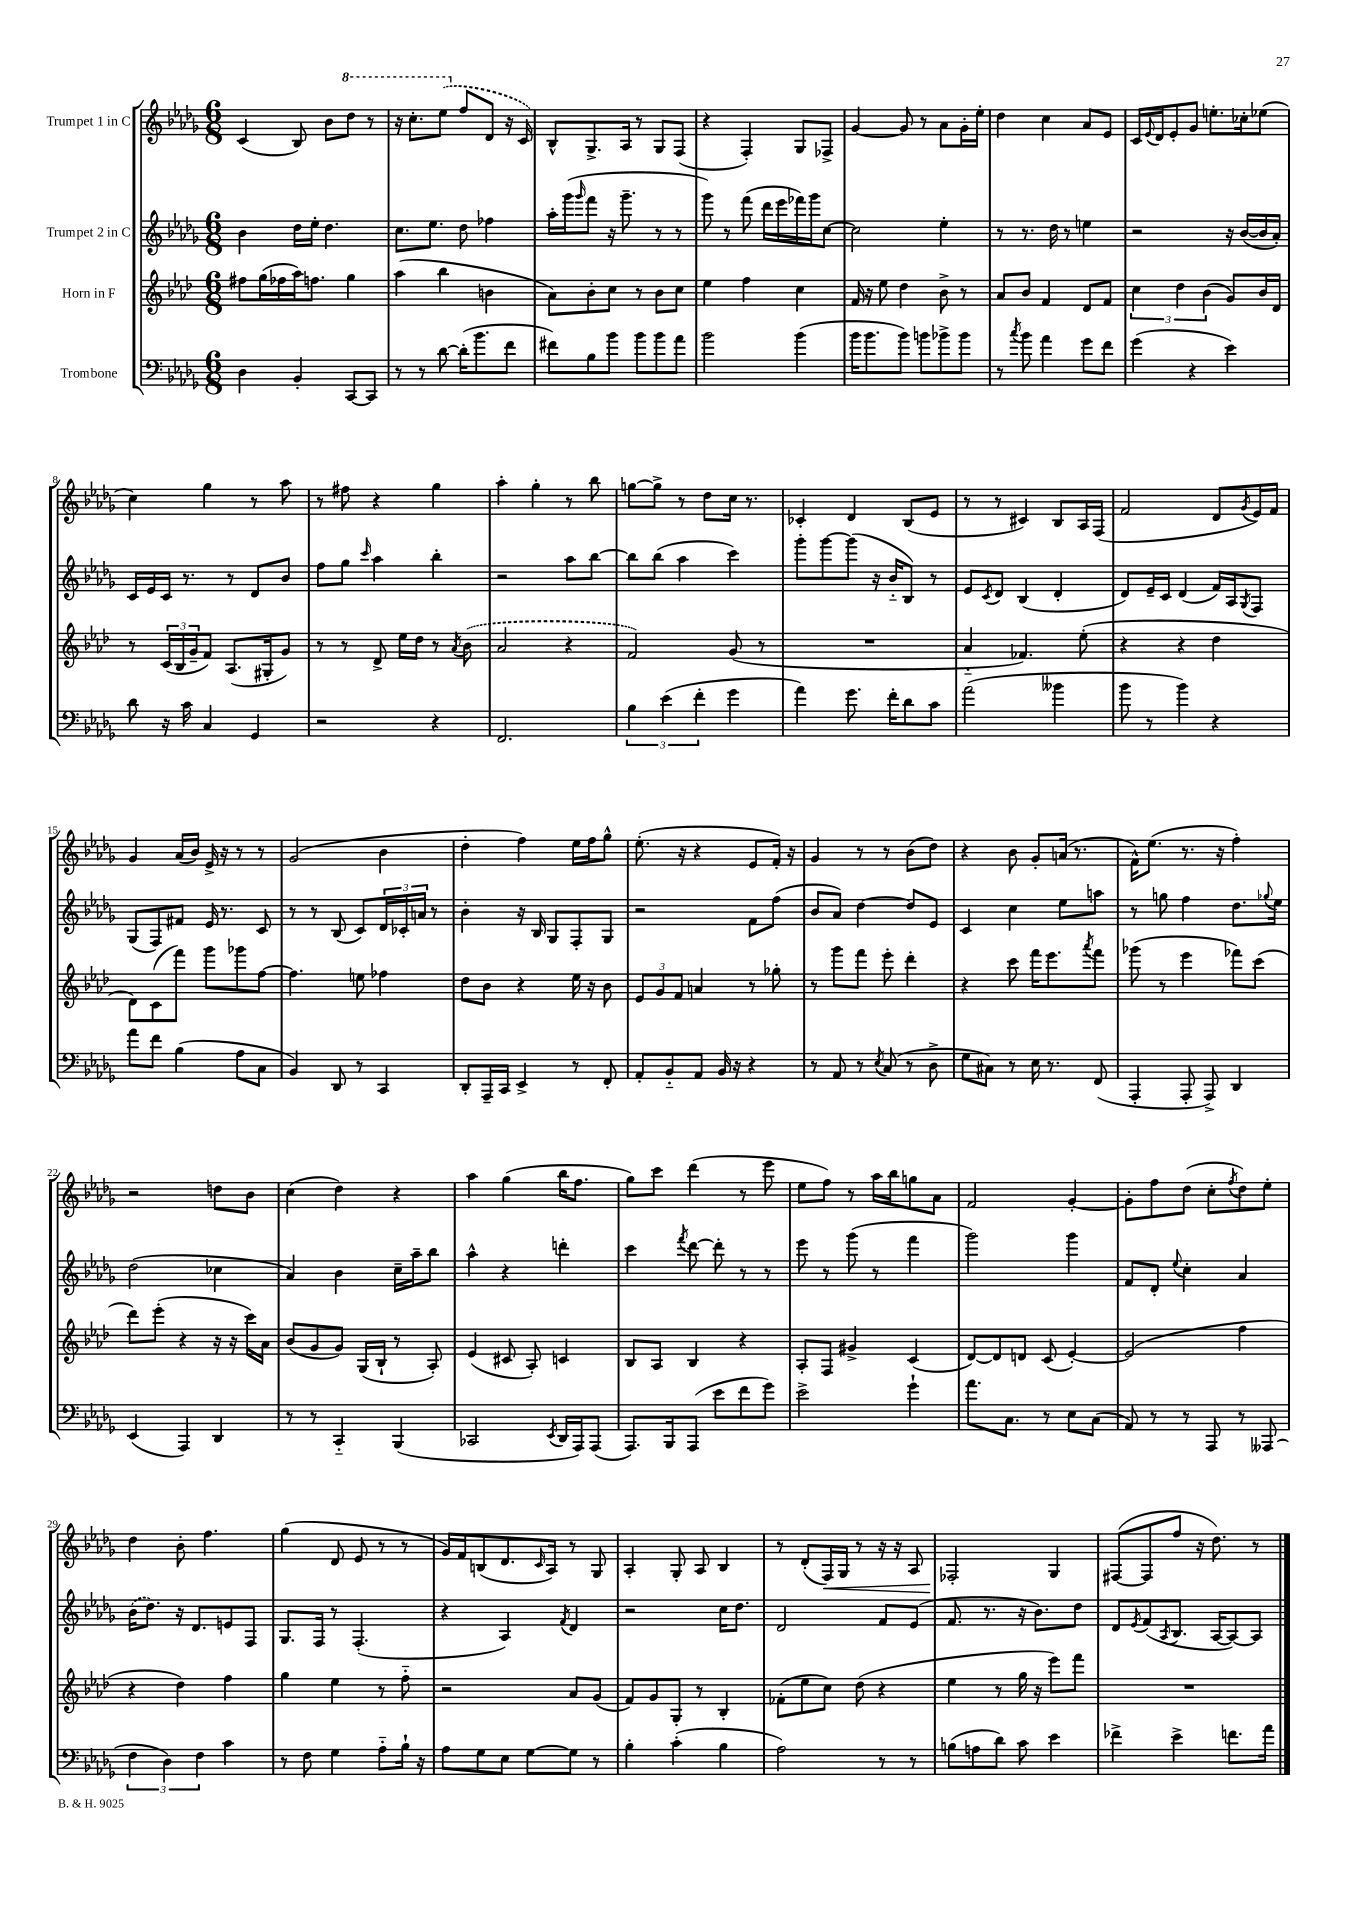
<<
\new StaffGroup <<
\new Staff = "s0" \with { instrumentName = "Trumpet 1 in C" } {
    \clef treble \key des \major \numericTimeSignature \time 6/8
    c'4( bes8) bes'8 \ottava #1 des'''8 r8 |
    r16 c'''8.-. \once \slurDashed ees'''8( \ottava #0 f''8 des'8 r16 c'16) |
    bes8-^ ges8.-> aes16 r8 ges8 f8( |
    r4 f4-.) ges8 fes8-> |
    ges'4~ ges'8 r8 aes'8 ges'16-. ees''16-. |
    des''4 c''4 aes'8 ees'8 |
    c'16 \appoggiatura { ees'8 } des'16 ees'8-. ges'8 e''8.-. ces''16-. ees''8( |
    c''4) ges''4 r8 aes''8 |
    r8 fis''8 r4 ges''4 |
    aes''4-. ges''4-. r8 bes''8 |
    g''8~ g''8-> r8 des''8 c''16 r8. |
    ces'4-. des'4 bes8( ees'8 |
    r8 r8 cis'4) bes8 aes16 f16( |
    f'2 des'8 \acciaccatura { ges'8 } ees'16) f'16 |
    ges'4 aes'16( bes'16) ees'16-> r16 r8 r8 |
    ges'2( bes'4 |
    des''4-. f''4) ees''16 f''16 ges''8-^ |
    ees''8.-.( r16 r4 ees'8 f'16-.) r16 |
    ges'4 r8 r8 bes'8( des''8) |
    r4 bes'8 ges'8-. a'16( r8. |
    f'16-^) ees''8.( r8. r16 f''4-.) |
    r2 d''8 bes'8 |
    c''4( des''4) r4 |
    aes''4 ges''4( bes''16 f''8. |
    ges''8) c'''8 des'''4( r8 ees'''8 |
    ees''8 f''8) r8 aes''16 bes''16 g''8 aes'8 |
    f'2 ges'4~-. |
    ges'8-. f''8 des''8( c''8-. \acciaccatura { f''8 } des''8) ees''8-. |
    des''4 bes'8-. f''4. |
    ges''4( des'8 ees'8 r8 r8 |
    ges'16) f'16 b8( des'8. \grace { c'16 } aes16) r8 ges8 |
    aes4-. ges8-. aes8 bes4 |
    r8 des'8-.( f16\<) ges16 r8 r16 r16 aes8 |
    fes2-.\! ges4 |
    fis8~( fis8 f''8 r16 des''8.) r8 \bar "|." |
}
\new Staff = "s1" \with { instrumentName = "Trumpet 2 in C" } {
    \clef treble \key des \major \numericTimeSignature \time 6/8
    bes'4 des''16 ees''16-. des''4. |
    c''8. ees''8. des''8 fes''4 |
    aes''16-. ges'''16( \grace { ges'''16 } f'''8 r16 ges'''8.-- r8 r8 |
    ges'''8) r8 f'''8( des'''16 ees'''16 fes'''16) ges'''16 c''8~ |
    c''2 ees''4-. |
    r8 r8. des''16 r8 e''4 |
    r2 r16 bes'16~( bes'16 aes'16-.) |
    c'16 ees'16 c'16 r8. r8 des'8 bes'8 |
    f''8 ges''8 \grace { c'''16 } aes''4 bes''4-. |
    r2 aes''8 bes''8~ |
    bes''8 bes''8( aes''4 c'''4) |
    ges'''8-. ges'''8~ ges'''8( r16 bes'16-_ bes8) r8 |
    ees'8 \acciaccatura { c'8 } des'8 bes4( des'4-. |
    des'8) ees'16-- c'16 des'4( f'16) aes16 \acciaccatura { ges8 } f8 |
    ges8( f8) fis'8 ees'16 r8. c'8 |
    r8 r8 bes8( c'8) \tuplet 3/2 { des'16 ces'16-. a'16 } r8 |
    bes'4-. r16 bes16 ges8 f8-. ges8 |
    r2 f'8 f''8( |
    bes'8 aes'8) des''4~ des''8 ees'8 |
    c'4 c''4 ees''8 a''8 |
    r8 g''8 f''4 des''8. \appoggiatura { ges''8 } ees''16 |
    des''2( ces''4 |
    aes'4) bes'4 c''16-- aes''16-- bes''8 |
    aes''4-^ r4 d'''4-. |
    c'''4 \acciaccatura { f'''8 } des'''8~ des'''8-. r8 r8 |
    ees'''8 r8 ges'''8( r8 f'''4 |
    ges'''2) ges'''4 |
    f'8 des'8-. \appoggiatura { ees''8 } c''4-. aes'4 |
    \once \slurDashed bes'16( des''8.) r16 des'8. e'8 f8 |
    ges8. f16 r8 f4.-.( |
    r4 aes4) \acciaccatura { f'8 } des'4 |
    r2 c''16 des''8. |
    des'2 f'8 ees'8( |
    f'8. r8. r16 bes'8.) des''8 |
    des'8 \acciaccatura { ees'8 } f'8( \acciaccatura { aes8 } bes8. aes16~ aes8~) aes8 \bar "|." |
}
\new Staff = "s2" \with { instrumentName = "Horn in F" } {
    \clef treble \key aes \major \numericTimeSignature \time 6/8
    fis''8 g''16( fes''16 aes''16) f''8. g''4 |
    aes''4( bes''4 b'4 |
    aes'8) bes'8-. c''8 r8 bes'8 c''8 |
    ees''4 f''4 c''4 |
    f'16 r16 ees''8 des''4 bes'8-> r8 |
    aes'8 bes'8 f'4 des'8 f'8 |
    \tuplet 3/2 { c''4 des''4 bes'4( } g'8) bes'16 des'16 |
    r8 \tuplet 3/2 { c'16( bes16 g'16-- } f'8) aes8.( gis16-. g'8) |
    r8 r8 des'8-> ees''16 des''16 r8 \acciaccatura { aes'8 } \once \slurDashed bes'8( |
    aes'2 r4 |
    f'2) g'8( r8 |
    R2. |
    aes'4-_ fes'4.) ees''8-.( |
    r4 r4 des''4 |
    des'8) c'8( f'''8) g'''8 ges'''8 f''8~ |
    f''4. e''8 fes''4 |
    des''8 bes'8 r4 ees''16 r16 bes'8 |
    \tuplet 3/2 { ees'8 g'8 f'8 } a'4 r8 ges''8-. |
    r8 g'''8 f'''8 ees'''8-. des'''4-. |
    r4 c'''8 f'''16 ees'''8. \acciaccatura { aes'''8 } f'''8 |
    ges'''8( r8 ees'''4 fes'''8) c'''8( |
    des'''8) ees'''8-.( r4 r16 r16 c'''16) aes'16 |
    bes'8( g'8 g'8) g16( bes16-! r8 aes8-.) |
    ees'4( cis'8 aes8-.) c'4 |
    bes8 aes8 bes4 r4 |
    aes8-. f8 gis'4-> c'4( |
    des'8~) des'8 d'8 c'8( ees'4~-.) |
    ees'2( f''4 |
    r4 des''4) f''4 |
    g''4 ees''4 r8 f''8-_ |
    r2 aes'8 g'8( |
    f'8) g'8 g8-. r8 bes4-. |
    fes'8-.( ees''8 c''8) des''8( r4 |
    ees''4 r8 g''16 r16 ees'''8) f'''8 |
    R2. \bar "|." |
}
\new Staff = "s3" \with { instrumentName = "Trombone" } {
    \clef bass \key des \major \numericTimeSignature \time 6/8
    des4 bes,4-. c,8~ c,8 |
    r8 r8 des'8~ des'16-.( bes'8. f'8 |
    fis'8) bes8 bes'8 bes'8 bes'8 aes'8 |
    bes'2 bes'4( |
    bes'16 bes'8. bes'8) b'8 bes'8-> bes'8 |
    r8 \acciaccatura { c''8 } bes'8 aes'4 ges'8 f'8 |
    ges'4( r4 ees'4) |
    des'8 r16 c'16 c4 ges,4 |
    r2 r4 |
    f,2. |
    \tuplet 3/2 { bes4 ees'4( f'4-. } ges'4 |
    aes'4) ges'8. f'16-. des'8 c'8 |
    aes'2( beses'4 |
    bes'8 r8 bes'4) r4 |
    aes'8 f'8 bes4( aes8 c8 |
    bes,4) des,8 r8 c,4 |
    des,8-. aes,,16-- c,16 ees,4-> r8 f,8-. |
    aes,8-. bes,8-_ aes,8 bes,16 r16 r4 |
    r8 aes,8 r8 \acciaccatura { ees8 } c8( r8 des8-> |
    ges8 cis8) r8 ees16 r8. f,8( |
    aes,,4-. aes,,8-. aes,,8->) des,4 |
    ees,4( aes,,4) des,4 |
    r8 r8 c,4-_ bes,,4( |
    ces,2 \acciaccatura { ees,8 } des,16 aes,,16) aes,,8( |
    aes,,8.) bes,,16 aes,,8( ees'8 f'8 ges'8) |
    ees'2-> ges'4-! |
    aes'8. c8. r8 ees8 c8( |
    aes,8) r8 r8 aes,,8 r8 aeses,,8( |
    \tuplet 3/2 { f4 des4) f4 } c'4 |
    r8 f8 ges4 aes8-_ bes16-! r16 |
    aes8 ges8 ees8 ges8~ ges8 r8 |
    bes4-. c'4-.( bes4 |
    aes2) r8 r8 |
    b8( a8 des'8) c'8 ees'4 |
    fes'4-> ees'4-> f'8. aes'16 \bar "|." |
}
>>
>>
